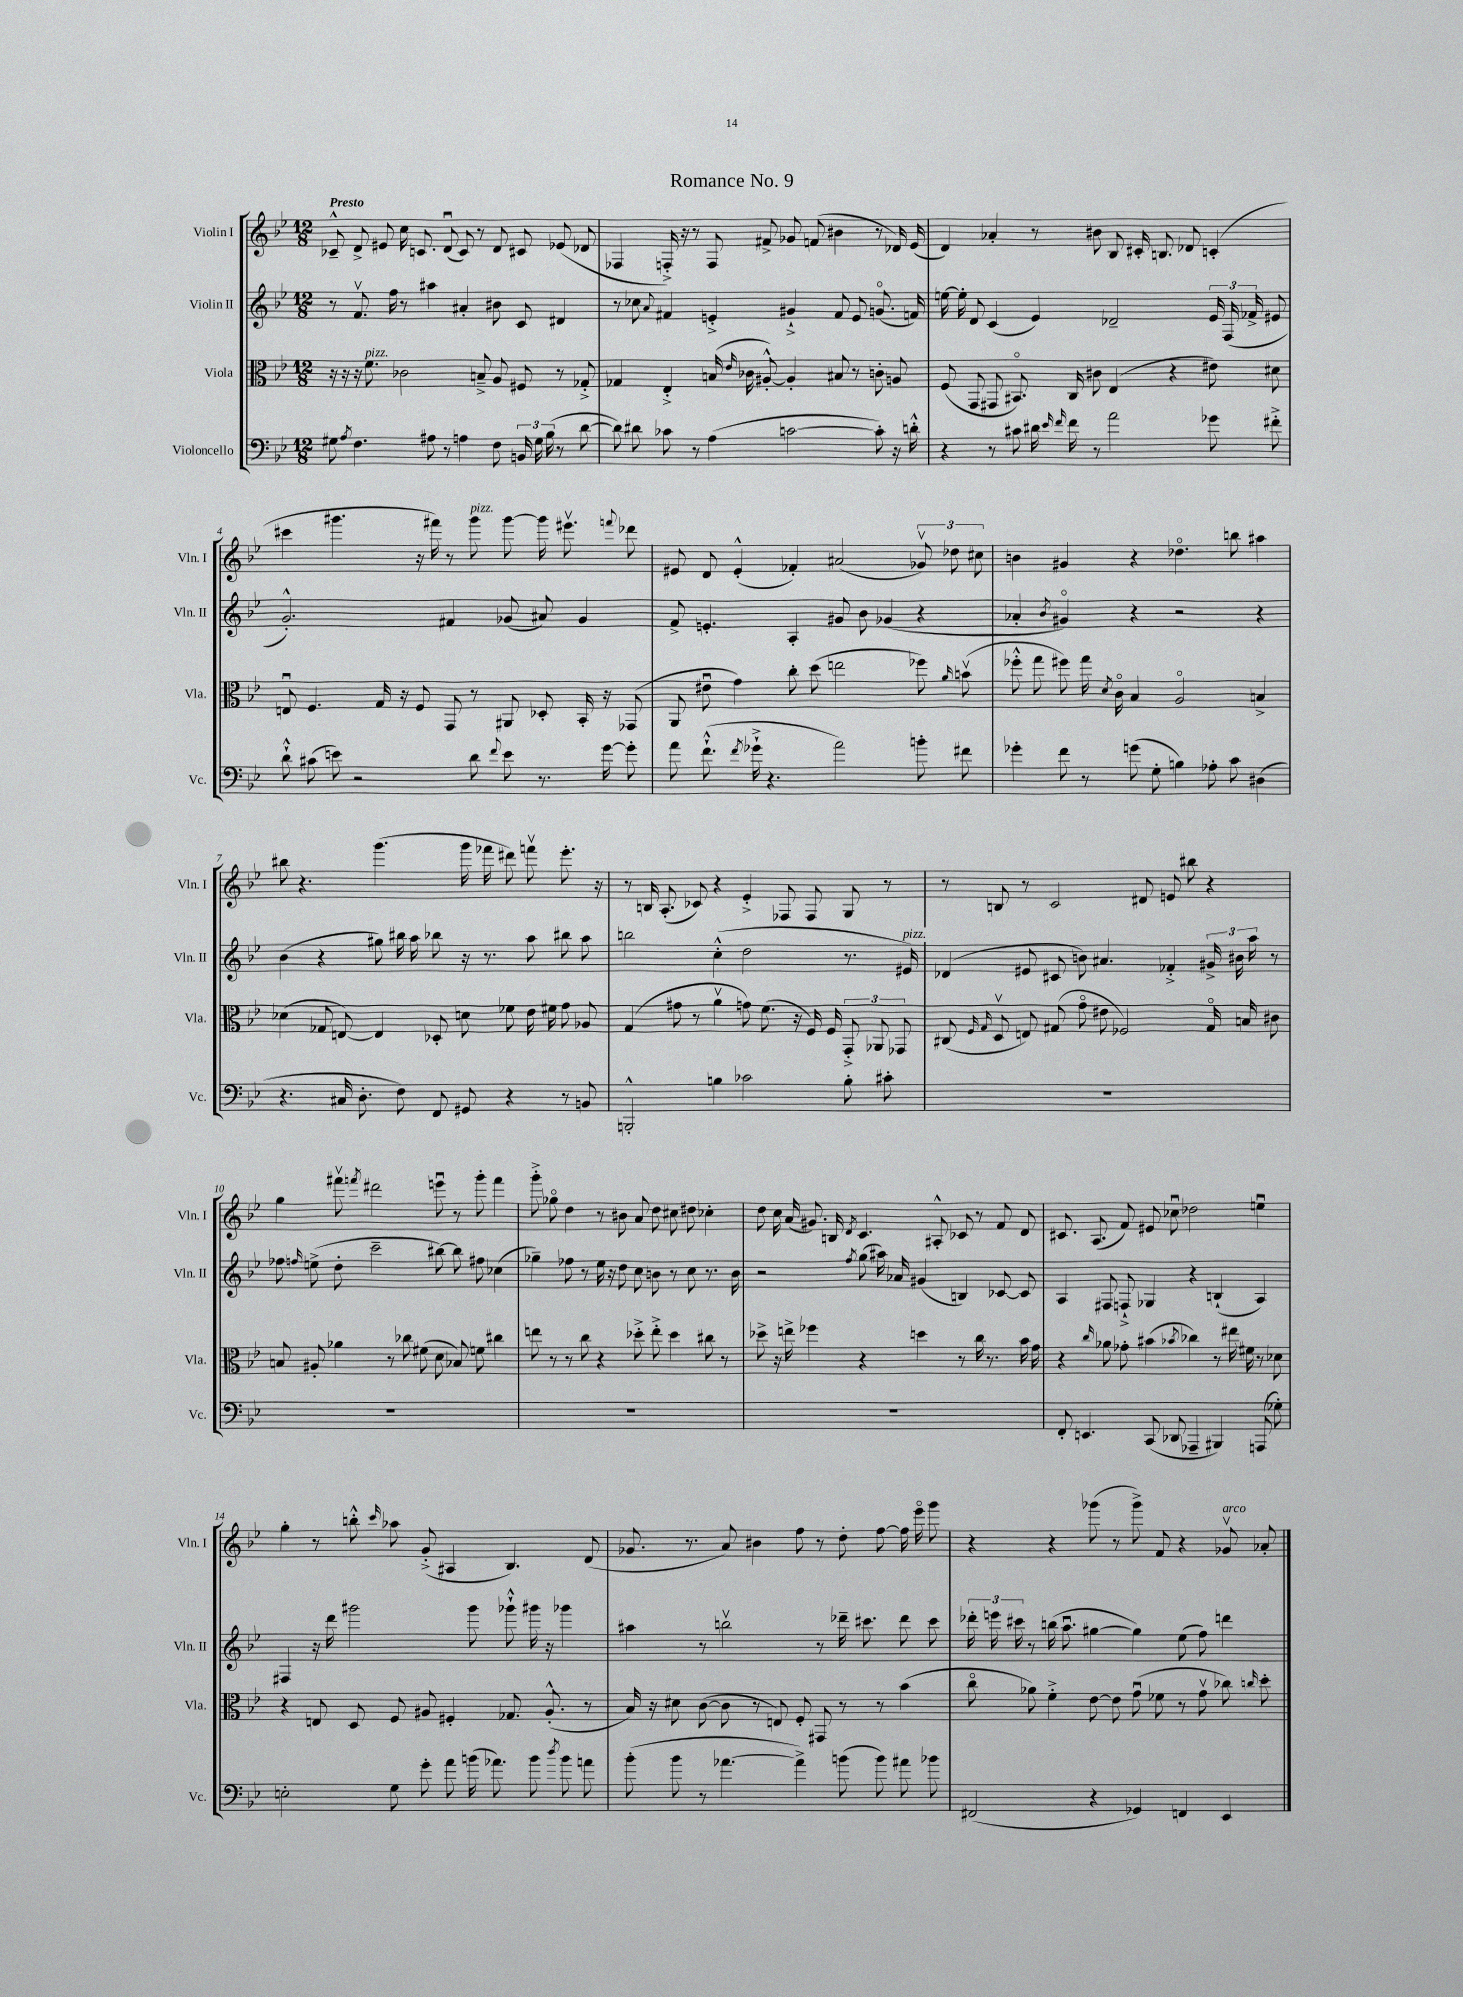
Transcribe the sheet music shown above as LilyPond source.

\header { title = "Romance No. 9" }
<<
\new StaffGroup <<
\new Staff = "s0" \with { instrumentName = "Violin I" shortInstrumentName = "Vln. I" } {
    \clef treble \key bes \major \numericTimeSignature \time 12/8 \tempo "Presto"
    \autoBeamOff ces'8---^ d'8-> eis'8 c''16 c'8. d'8\downbow( c'8) r8 d'8 cis'8 ees'8( des'8 |
    fes4 f16-.->) r16 r8 f8 fis'8-> ges'8 f'8( bis'4 r8 des'16) ees'16( |
    d'4) aes'4-. r8 bis'8 bes8 cis'16-. b8. des'8 c'4-.( |
    cis'''4 gis'''4. r16 fis'''16) r8 gis'''8^\markup { \italic "pizz." } gis'''8~ gis'''16 eis'''8.\upbow \appoggiatura { f'''8 } des'''8 |
    eis'8 d'8 eis'4-.-^( fes'4-.) ais'2( \tuplet 3/2 { ges'8\upbow) des''8 cis''8 } |
    b'4 gis'4 r4 des''4.\flageolet b''8 ais''4 |
    bis''8 r4. g'''4.( g'''16 fes'''16 dis'''8) f'''8\upbow ees'''8.-. r16 |
    r8 b16 a8.-.( ces'8) r4 ees'4-.-> fes8 fes8 g8 r8 |
    r8 b8 r8 c'2 dis'8 e'8 bis''8 r4 |
    g''4 fis'''8\upbow \acciaccatura { f'''8 } dis'''2 e'''8\downbow r8 g'''8-. f'''4 |
    g'''8-.-> ges''8\flageolet d''4 r8 bis'8 a'8 d''8 cis''8 dis''8 ces''4-. |
    d''8 c''16 a'16( gis'8.) b16 \acciaccatura { d'8 } c'4. ais8-.-^ ces'8 r8 f'8 d'8 |
    cis'8. a8.( f'8) eis'8 ces''8\downbow des''2 e''4\downbow |
    g''4-. r8 b''8-.-^ \grace { c'''16 } aes''8 g'8-.->( ais4 bes4.) d'8( |
    ges'8. r8. a'8) bis'4 f''8 r8 d''8-. f''8~ f''16 ees'''16\flageolet g'''8 |
    r4 r4 ges'''8( r8 ges'''8->) f'8 r4 ges'8\upbow^\markup { \italic "arco" } aes'8-. \bar "|." |
}
\new Staff = "s1" \with { instrumentName = "Violin II" shortInstrumentName = "Vln. II" } {
    \clef treble \key bes \major \numericTimeSignature \time 12/8
    \autoBeamOff r8 f'8.\upbow f''16 r8 ais''4 ais'4-. bis'8 c'8 dis'4 |
    r8 ces''8 \appoggiatura { a'8 } fis'4 e'4-.-> gis'4-!-> fis'8 e'8 g'8.\flageolet( f'16) |
    e''16~ e''16-. d'8 c'4( ees'4) des'2-- \tuplet 3/2 { ees'16 f16( fes'16-> } eis'8 |
    g'2.-.-^) fis'4 ges'8( ais'8) ges'4 |
    f'8-> e'4.-. a4-. gis'8 bes'8 ges'4( r4 |
    aes'4-. \acciaccatura { bes'8 } gis'4\flageolet) r4 r2 r4 |
    bes'4( r4 gis''8) bis''16 a''16 bes''8 r16 r8. a''8 bis''8 a''8 |
    b''2 c''4-.-^( d''2 r8. eis'16^\markup { \italic "pizz." }) |
    des'4( eis'8 cis'8 b'8) ais'4. fes'4-.-> \tuplet 3/2 { gis'16-> bis'16 a''16 } r8 |
    fes''8 \grace { f''16 } e''8->( d''8-. c'''2-- bis''8~) bis''8 fis''8 ces''4( |
    ges''4--) fes''8 r8 ees''16 r16 d''8 c''8 b'8 r8 c''8 r8. b'16 |
    r2 \acciaccatura { f''8 } g''8( ais''16) aes'16 gis'4( b4) ces'8~ ces'8 |
    a4 fis8 f8-!-> ges4 r4 b4-!( a4) |
    fis4 r16 d'''16 gis'''2 gis'''8 ges'''8-!-^ gis'''16 r16 ges'''4 |
    ais''4 r8 b''2\upbow r8 des'''16-- cis'''8. des'''8 cis'''8 |
    \tuplet 3/2 { des'''16-. e'''16 cis'''16 } r8 b''16( a''8.\downbow gis''4~ gis''4) ees''8( f''8) d'''4 \bar "|." |
}
\new Staff = "s2" \with { instrumentName = "Viola" shortInstrumentName = "Vla." } {
    \clef alto \key bes \major \numericTimeSignature \time 12/8
    \autoBeamOff r16 r16 r16 f'8.^\markup { \italic "pizz." } ces'2 b8---> a8 fis8 r8 ges8-.-> |
    ges4 ees4-.-> b16( \grace { ees'16 } ces'16 ais8~-.-^) ais4-. bis8 r8 c'8-. a8 |
    f8( g,8 gis,8 bis,8.\flageolet) c16 cis'8 ees4( r4 eis'8) dis'8 |
    e8\downbow f4. g16 r16 f8 g,8 r8 ais,8 des8-. bes,16-. r16 ges,8( |
    a,8 eis'8\downbow g'4) c''8-. d''8( e''2 fes''8) \grace { a'16 } b'8\upbow( |
    fes''8-.-^ g''8 fis''8) g''16 \acciaccatura { d'8 } c'16\flageolet bes4 a2\flageolet b4-> |
    des'4( ges8 e8~) e4 des8-. d'8 fes'8 ees'16 fis'16 g'8 aes8 |
    g4( gis'8 r8 a'4\upbow g'8) f'8.( r16 f16) f16 \tuplet 3/2 { g,8-.-> aes,8 ges,8 } |
    cis8( \grace { f16 g16 } d8\upbow e8) gis8( g'8\flageolet eis'8 fes2) gis16\flageolet b16 cis'8 |
    b8 ais8-. aes'4 r8 ces''8 fis'8( d'8 bes8) f'8 cis''4 |
    e''8 r8 r8 c''8 r4 des''8-.-> e''8-.-> des''4 cis''8 r8 |
    des''8-> r16 e''16-> fes''4 r4 d''4 r8 c''16 r8. bes'16 g'16 |
    r4 \grace { c''16 } aes'8 ges'8-. bis'4( \acciaccatura { bes'8 } ces''4) r8 eis''16 fis'16 r8 des'8 |
    r4 e8 d8 f8 ais8 fis4-. ges8. ais8.-.-^( r8 |
    bes16) r16 dis'8 c'8~( c'8 r8 e8) f8-. gis,8 r8 r8 bes'4( |
    c''8\flageolet aes'8) f'4-.-> ees'8~ ees'8 g'8\downbow( fes'8 r8 g'8\upbow ces''8) \grace { c''16 } d''8-. \bar "|." |
}
\new Staff = "s3" \with { instrumentName = "Violoncello" shortInstrumentName = "Vc." } {
    \clef bass \key bes \major \numericTimeSignature \time 12/8
    \autoBeamOff gis8 \acciaccatura { a8 } f4. ais8 r8 a4 f8 \tuplet 3/2 { b,16 gis16 bes16( } r8 d'8~ |
    d'8) dis'8 ces'8 r8 a4( c'2~ c'8-.) r16 d'16-.-^ |
    r4 r8 cis'8 dis'16 \grace { ees'16 f'16 } f'16 r8 a'2 ges'8 fis'8-.-> |
    d'8-!-^ cis'8( e'8) r2 d'8 \appoggiatura { f'8 } e'8 r8. g'16~ g'8-. |
    a'8 f'8.-!-^( \acciaccatura { f'8 } ges'16-!-> r4. a'2) b'8-. fis'8 |
    ges'4-. f'8 r8 g'8( g8-. b4) aes8-. c'8 dis4( |
    r4. cis16 d8.-. f8) f,8 gis,8 r4 r8 b,8 |
    b,,2-.-^ b4 ces'2 b8-. cis'8-. |
    R1. |
    R1. |
    R1. |
    R1. |
    f,8-. e,4. c,8( des,8 aes,,4-- bis,,4) a,,8( ges8-.) |
    e2-. g8 g'8-. a'8 b'16( aes'8.) b'8 \acciaccatura { d''8 } b'8 a'8 |
    bes'8-.( bes'8 r8 aes'4.~ aes'4->) b'8( b'8) ais'8 bes'8 |
    fis,2( r4 ges,4) f,4 ees,4 \bar "|." |
}
>>
>>
